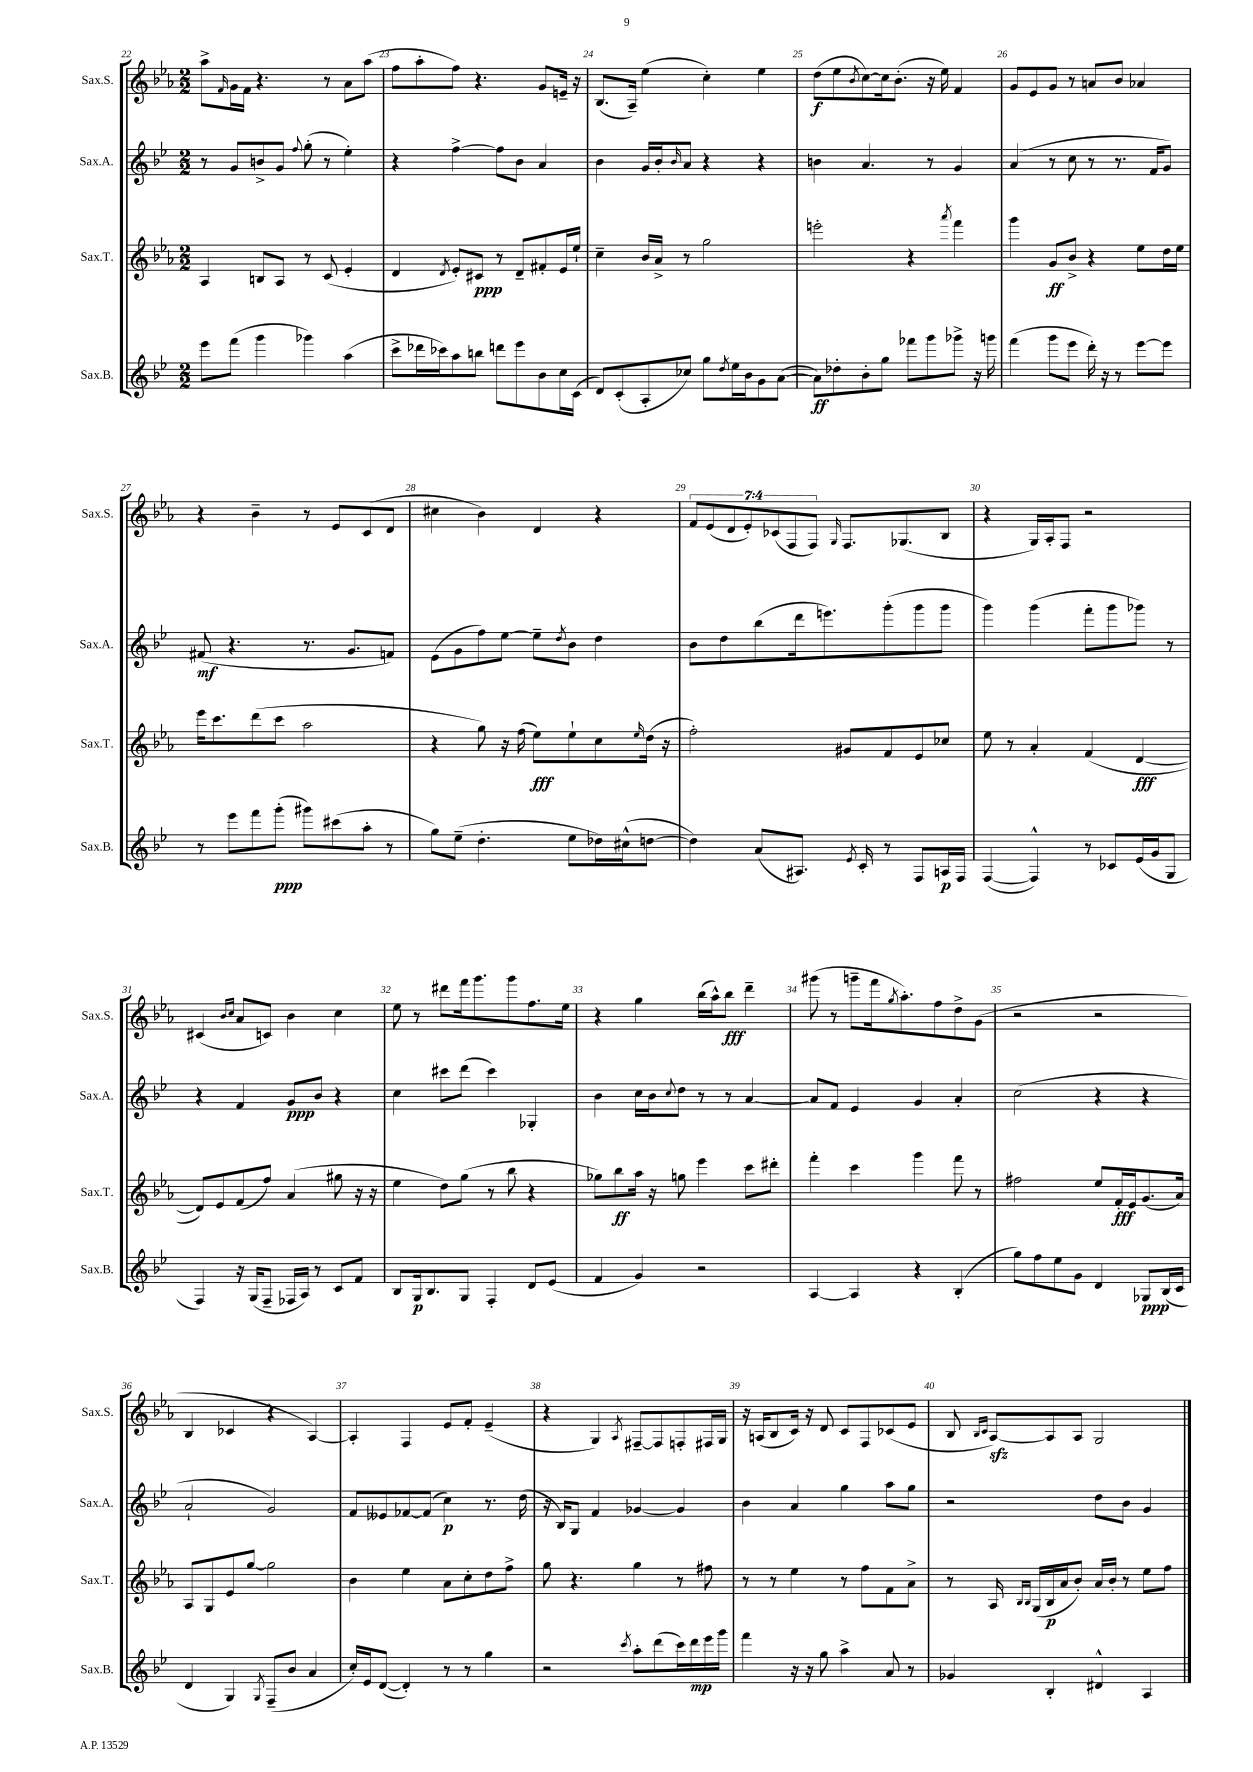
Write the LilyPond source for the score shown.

<<
\new StaffGroup <<
\new Staff = "s0" \with { instrumentName = "Sax.S." shortInstrumentName = "Sax.S." } {
    \clef treble \key ees \major \numericTimeSignature \time 2/2 \override Staff.TupletNumber.text = #tuplet-number::calc-fraction-text
    aes''8-> \grace { f'16 } g'16 f'16 r4. r8 aes'8 aes''8( |
    f''8 aes''8-. f''8) r4. g'8 e'16-- r16 |
    bes8.( aes16--) ees''4( c''4-.) ees''4 |
    d''8\f( ees''8 \acciaccatura { bes'8 } c''8~) c''16 bes'8.-.( r16 ees''16) f'4 |
    g'8 ees'8 g'8 r8 a'8 bes'8 aes'4 |
    r4 bes'4-- r8 ees'8 c'8( d'8 |
    cis''4 bes'4) d'4 r4 |
    \tuplet 7/4 { f'8 ees'8( d'8 ees'8-.) ces'8( f8 f8) } \grace { g16 } f8. ges8.( bes8 |
    r4 g16) aes16-. f8 r2 |
    cis'4( \grace { bes'16 c''16 } aes'8 c'8) bes'4 c''4 |
    ees''8 r8 dis'''8 f'''16 g'''8. g'''8 f''8. ees''16 |
    r4 g''4 bes''16( aes''16-^) bes''8\fff d'''4-- |
    gis'''8( r8 g'''8-- f'''16 \acciaccatura { g''8 } aes''8.-.) f''8 d''8-> g'8( |
    r2 r2 |
    bes4 ces'4 r4 aes4~) |
    aes4-. f4 ees'8 f'8-. ees'4--( |
    r4 g4) \acciaccatura { aes8 } fis8~-- fis8 f8-. fis16 g16 |
    r16 a16( bes8 c'16) r16 d'8 c'8 f8 ces'8( ees'8 |
    bes8 \grace { bes16 c'16 } aes8~\sfz) aes8 aes8 g2 \bar "|." |
}
\new Staff = "s1" \with { instrumentName = "Sax.A." shortInstrumentName = "Sax.A." } {
    \clef treble \key bes \major \numericTimeSignature \time 2/2
    r8 g'8 b'8-> g'8 \appoggiatura { f''8 } g''8-.( r8 ees''4-.) |
    r4 f''4~-> f''8 bes'8 a'4 |
    bes'4 g'16 bes'16-. \grace { bes'16 } a'8 r4 r4 |
    b'4 a'4. r8 g'4 |
    a'4( r8 c''8 r8 r8. f'16 g'8) |
    fis'8\mf( r4. r8. g'8. f'8) |
    ees'8( g'8 f''8) ees''8~ ees''8-- \acciaccatura { d''8 } bes'8 d''4 |
    bes'8 d''8 bes''8( d'''16 e'''8.) g'''8-.( g'''8 g'''8 |
    g'''4) g'''4( f'''8-. g'''8 ges'''8) r8 |
    r4 f'4 g'8\ppp bes'8 r4 |
    c''4 cis'''8 d'''8( cis'''4) ges4-. |
    bes'4 c''16 bes'16 \appoggiatura { c''8 } d''8 r8 r8 a'4~ |
    a'8 f'8 ees'4 g'4 a'4-. |
    c''2( r4 r4 |
    a'2-! g'2) |
    f'8 eeses'8 fes'8~ fes'8( c''4\p) r8. d''16( |
    r16 bes16) g8 f'4 ges'4~ ges'4 |
    bes'4 a'4 g''4 a''8 g''8 |
    r2 d''8 bes'8 g'4 \bar "|." |
}
\new Staff = "s2" \with { instrumentName = "Sax.T." shortInstrumentName = "Sax.T." } {
    \clef treble \key ees \major \numericTimeSignature \time 2/2
    aes4 b8 aes8 r8 c'8( ees'4-. |
    d'4 \acciaccatura { d'8 } ees'8-.) cis'8\ppp r8 d'8-- fis'8-. ees'16 ees''16-! |
    c''4-- bes'16 aes'16-> r8 g''2 |
    e'''2-. r4 \acciaccatura { aes'''8 } f'''4 |
    g'''4 g'8\ff bes'8-> r4 ees''8 d''16 ees''16 |
    ees'''16 c'''8. d'''8( c'''8 aes''2 |
    r4 g''8) r16 f''16( ees''8\fff) ees''8-! c''8 \grace { ees''16 } d''16( r16 |
    f''2-.) gis'8 f'8 ees'8 ces''8 |
    ees''8 r8 aes'4-. f'4( d'4~\fff |
    d'8) ees'8 f'8( f''8) aes'4( gis''8 r16 r16 |
    ees''4 d''8) g''8( r8 bes''8 r4 |
    ges''8) bes''8\ff aes''16 r16 g''8 ees'''4 c'''8 dis'''8-. |
    f'''4-. c'''4 g'''4 f'''8 r8 |
    fis''2 ees''8 f'16-.\fff ees'16 g'8.( aes'16) |
    aes8 g8 ees'8 g''8~ g''2 |
    bes'4 ees''4 aes'8 c''8-. d''8 f''8-> |
    g''8 r4. g''4 r8 fis''8 |
    r8 r8 ees''4 r8 f''8 f'8 aes'8-> |
    r8 aes16 \grace { bes16 bes16 } g16( bes16\p aes'16 bes'8-.) aes'16 bes'16-. r8 ees''8 f''8 \bar "|." |
}
\new Staff = "s3" \with { instrumentName = "Sax.B." shortInstrumentName = "Sax.B." } {
    \clef treble \key bes \major \numericTimeSignature \time 2/2
    ees'''8 f'''8( g'''4 ges'''4) a''4( |
    c'''8-> des'''16 ces'''16) a''8 b''8 d'''8 ees'''8 bes'8 c''16 c'16( |
    d'8) c'8-.( a8-. ces''8) g''8 \acciaccatura { d''8 } ees''16 bes'16 g'8 a'8~( |
    a'8\ff) des''8-. bes'8-. g''8 fes'''8 g'''8 ges'''8-> r16 g'''16 |
    f'''4( g'''8 ees'''8 d'''16-.) r16 r8 ees'''8~ ees'''8 |
    r8 ees'''8 f'''8 g'''8-.\ppp( gis'''8) cis'''8( a''8-. r8 |
    g''8) ees''8--( d''4.-. ees''8 des''16) cis''16-^( d''8~ |
    d''4) a'8( ais8.) \acciaccatura { ees'8 } c'16-. r8 f8 a16\p f16 |
    f4~( f4-^) r8 ces'8 ees'16( g'16 g8 |
    f4) r16 g16( f8-- fes16 a16) r8 c'8 f'8 |
    bes8 g16\p bes8. g8 f4-. d'8 ees'8( |
    f'4 g'4) r2 |
    a4~ a4 r4 bes4-.( |
    g''8) f''8 ees''8 g'8 d'4 ges8\ppp bes16( c'16 |
    d'4 g4) \acciaccatura { g8 } f8--( bes'8 a'4 |
    c''16-.) ees'16 d'8~( d'4-.) r8 r8 g''4 |
    r2 \acciaccatura { c'''8 } a''8-. d'''8( c'''16) d'''16\mp ees'''16 g'''16 |
    f'''4 r16 r16 g''8 a''4-> a'8 r8 |
    ges'4 bes4-. dis'4-^ a4 \bar "|." |
}
>>
>>
\layout { \context { \Score currentBarNumber = #22 \override BarNumber.break-visibility = ##(#f #t #t) barNumberVisibility = #all-bar-numbers-visible } }
